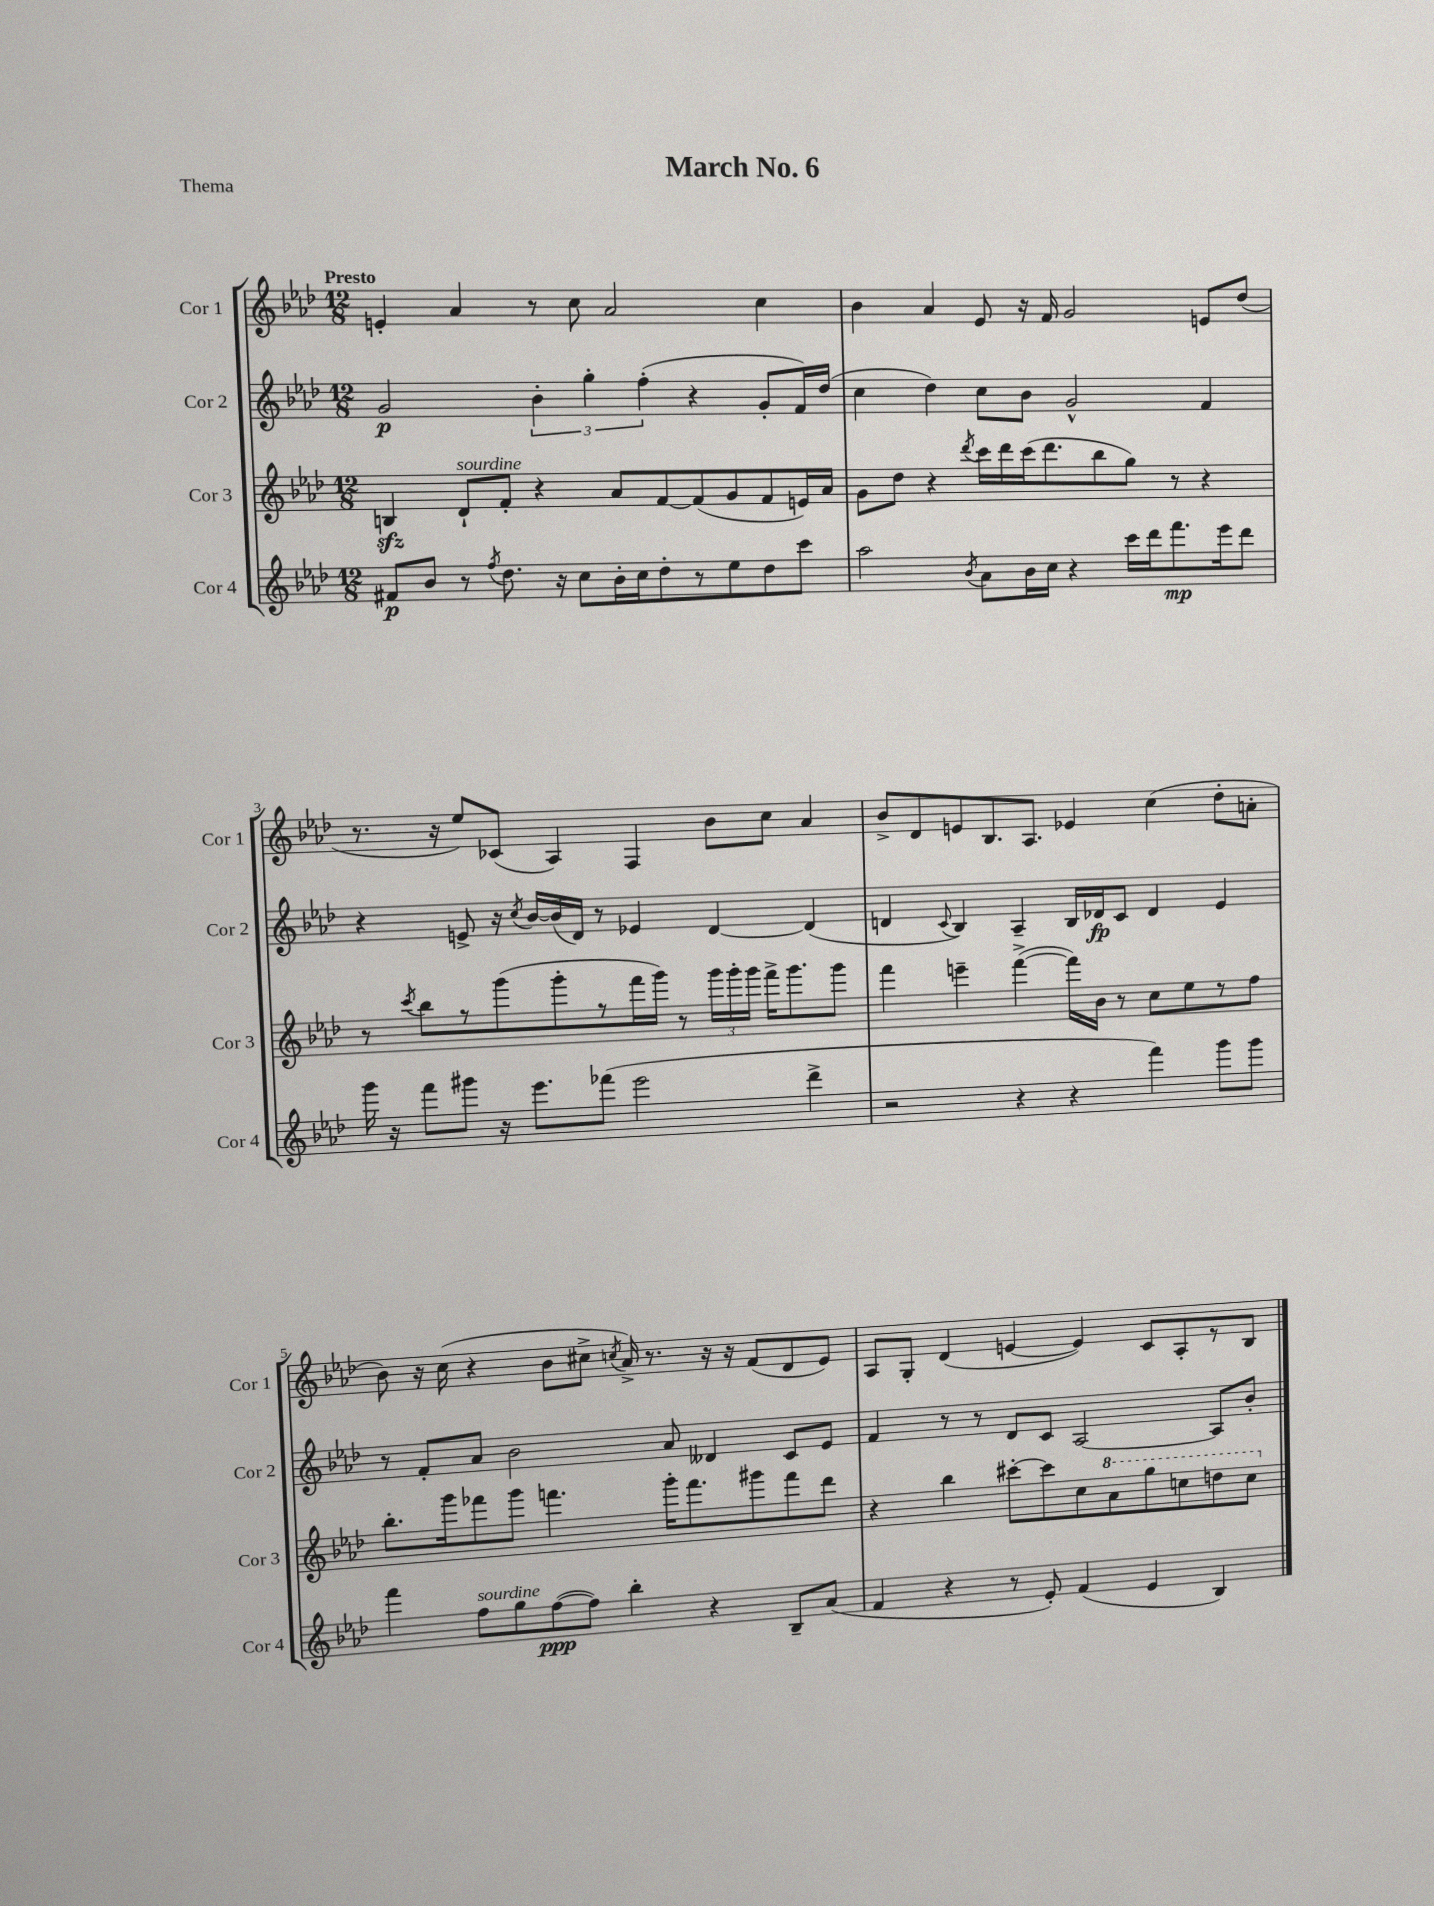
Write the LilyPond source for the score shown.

\header { title = "March No. 6" piece = "Thema" }
<<
\new StaffGroup <<
\new Staff = "s0" \with { instrumentName = "Cor 1" shortInstrumentName = "Cor 1" } {
    \clef treble \key aes \major \numericTimeSignature \time 12/8 \tempo "Presto"
    \autoBeamOff e'4-. aes'4 r8 c''8 aes'2 c''4 |
    bes'4 aes'4 ees'8 r16 f'16 g'2 e'8[ des''8]( |
    r8. r16 ees''8[) ces'8]( aes4) f4 bes'8[ c''8] aes'4 |
    bes'8[-> des'8 e'8 bes8. aes8.] ees'4 c''4( des''8[-. a'8]-. |
    bes'8) r16 c''16( r4 bes'8[ cis''8]-> \acciaccatura { c''8 } aes'16->) r8. r16 r16 f'8[( des'8 ees'8]) |
    aes8[ g8]-. des'4( e'4~ e'4) c'8[ aes8-. r8 bes8] \bar "|." |
}
\new Staff = "s1" \with { instrumentName = "Cor 2" shortInstrumentName = "Cor 2" } {
    \clef treble \key aes \major \numericTimeSignature \time 12/8
    \autoBeamOff g'2\p \tuplet 3/2 { bes'4-. g''4-. f''4-.( } r4 g'8[-. f'16) des''16]( |
    c''4 des''4) c''8[ bes'8] g'2-^ f'4 |
    r4 e'8-> r16 \acciaccatura { c''8 } bes'16[~ bes'16( des'16]) r8 ees'4 des'4~ des'4( |
    d'4 \appoggiatura { c'8 } bes4) aes4-- bes16[ des'16\fp c'8] des'4 ees'4 |
    r8 f'8[-. aes'8] bes'2 aes'8 deses'4 c'8[ ees'8] |
    f'4 r8 r8 des'8[ c'8] aes2~ aes8[ bes'8]-. \bar "|." |
}
\new Staff = "s2" \with { instrumentName = "Cor 3" shortInstrumentName = "Cor 3" } {
    \clef treble \key aes \major \numericTimeSignature \time 12/8
    \autoBeamOff b4\sfz des'8[-!^\markup { \italic "sourdine" } f'8]-. r4 aes'8[ f'8~ f'8( g'8 f'8 e'16) aes'16] |
    g'8[ des''8] r4 \acciaccatura { des'''8 } c'''16[ des'''16 c'''16( des'''8. bes''8 g''8]) r8 r4 |
    r8 \acciaccatura { c'''8 } bes''8[ r8 g'''8( g'''8-. r8 f'''16 g'''16]) r8 \tuplet 3/2 { g'''16[ g'''16-. g'''16] } f'''16[-> g'''8. g'''8] |
    f'''4 e'''4-- f'''4~->( f'''16[) bes'16] r8 c''8[ ees''8 r8 f''8] |
    bes''8.[-. g'''16 fes'''8 g'''8] f'''4. g'''16[-. f'''8. gis'''8 f'''8 des'''8] |
    r4 bes''4 cis'''8[~-. cis'''8 c''8 \ottava #1 aes''8 g'''8 c'''8 d'''8 c'''8] \ottava #0 \bar "|." |
}
\new Staff = "s3" \with { instrumentName = "Cor 4" shortInstrumentName = "Cor 4" } {
    \clef treble \key aes \major \numericTimeSignature \time 12/8
    \autoBeamOff fis'8[\p bes'8] r8 \acciaccatura { f''8 } des''8. r16 c''8[ bes'16-. c''16 des''8-. r8 ees''8 des''8 c'''8] |
    aes''2 \acciaccatura { bes'8 } aes'8[ bes'16 c''16] r4 c'''16[ des'''16 f'''8.\mp ees'''16 des'''8] |
    g'''16 r16 f'''8[ gis'''8] r16 ees'''8.[ fes'''8]( ees'''2 des'''4-> |
    r2 r4 r4 f'''4) g'''8[ g'''8] |
    f'''4 f''8[^\markup { \italic "sourdine" } g''8 f''8~\ppp( f''8]) bes''4-. r4 bes8[-- aes'8]( |
    f'4 r4 r8 ees'8-.) f'4( ees'4 bes4) \bar "|." |
}
>>
>>
